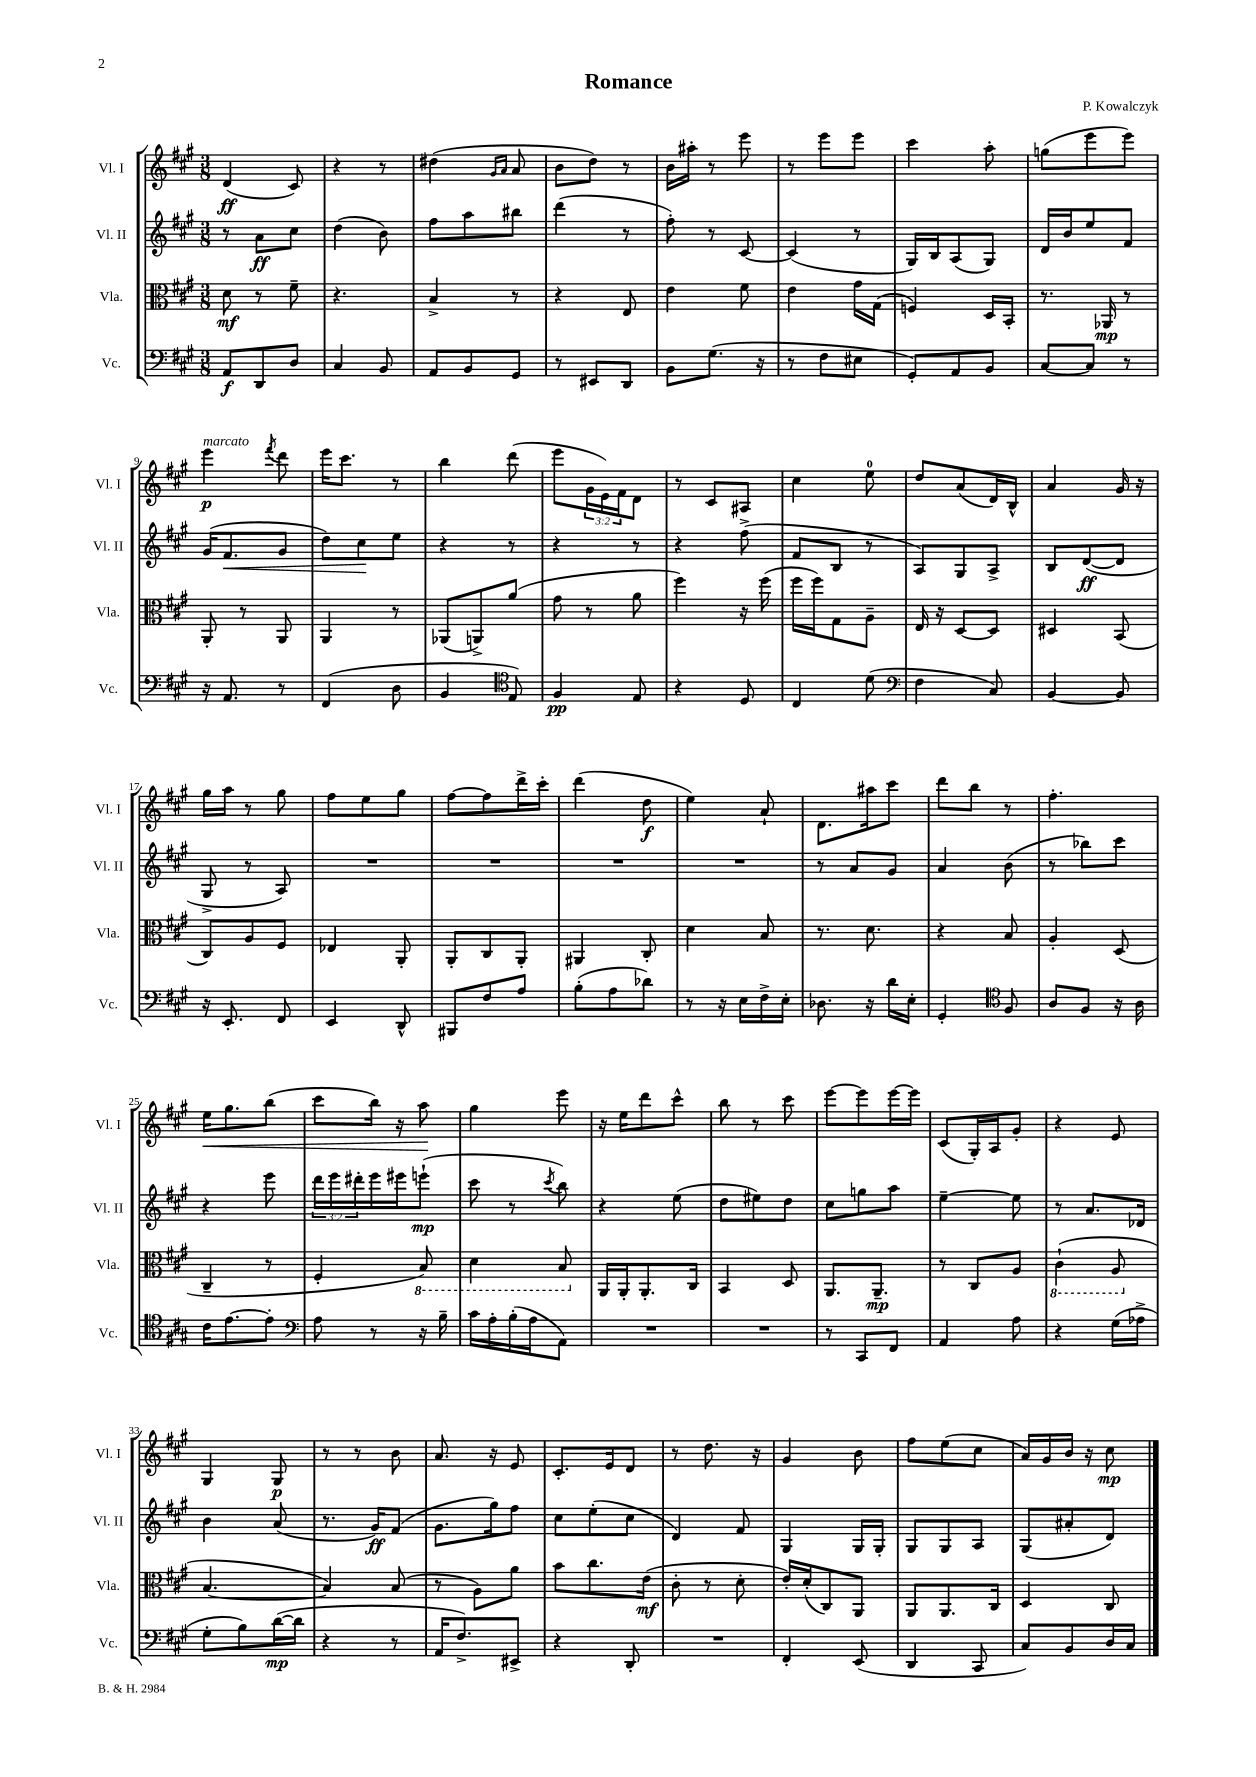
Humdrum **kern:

**kern	**dynam	**kern	**dynam	**kern	**dynam	**kern	**dynam
*part4	*part4	*part3	*part3	*part2	*part2	*part1	*part1
*staff4	*staff4	*staff3	*staff3	*staff2	*staff2	*staff1	*staff1
*I"Vc.	*	*I"Vla.	*	*I"Vl. II	*	*I"Vl. I	*
*I'Vc.	*	*I'Vla.	*	*I'Vl. II	*	*I'Vl. I	*
*clefF4	*	*clefC3	*	*clefG2	*	*clefG2	*
*k[f#c#g#]	*	*k[f#c#g#]	*	*k[f#c#g#]	*	*k[f#c#g#]	*
*M3/8	*	*M3/8	*	*M3/8	*	*M3/8	*
=1	=1	=1	=1	=1	=1	=1	=1
8AA/L	f	8d\	mf	8r	.	(4d/	ff
8DD/	.	8r	.	8a\L	ff	.	.
8D/J	.	8f#~\	.	8cc#\J	.	8c#/)	.
=2	=2	=2	=2	=2	=2	=2	=2
4C#/	.	4.r	.	(4dd\	.	4r	.
8BB/	.	.	.	8b\)	.	8r	.
=3	=3	=3	=3	=3	=3	=3	=3
8AA/L	.	4B^/	.	8ff#\L	.	(4dd#X\	.
8BB/	.	.	.	8aa\	.	.	.
.	.	.	.	.	.	16qqg#/LL	.
.	.	.	.	.	.	16qqa/JJ	.
8GG#/J	.	8r	.	8bb#X\J	.	8a/	.
=4	=4	=4	=4	=4	=4	=4	=4
8r	.	4r	.	(4ddd\	.	8b\L	.
8EE#X/L	.	.	.	.	.	8dd\J)	.
8DD/J	.	8E/	.	8r	.	8r	.
=5	=5	=5	=5	=5	=5	=5	=5
8BB\L	.	4e\	.	8ff#'\)	.	16b\LL	.
.	.	.	.	.	.	16aa#X'\JJ	.
(8.G#\J	.	.	.	8r	.	8r	.
.	.	8f#\	.	[8c#/	.	8eee\	.
16r	.	.	.	.	.	.	.
=6	=6	=6	=6	=6	=6	=6	=6
8r	.	4e\	.	(4c#/]	.	8r	.
8F#\L	.	.	.	.	.	8eee\L	.
8E#X\J	.	16g#\LL	.	8r	.	8eee\J	.
.	.	(16G#\JJ	.	.	.	.	.
=7	=7	=7	=7	=7	=7	=7	=7
8GG#'/L)	.	4Fn/)	.	16G#/LL)	.	4ccc#\	.
.	.	.	.	16B/J	.	.	.
8AA/	.	.	.	(8A/	.	.	.
8BB/J	.	16D/LL	.	8G#/J)	.	8aa'\	.
.	.	16BB'/JJ	.	.	.	.	.
=8	=8	=8	=8	=8	=8	=8	=8
[8C#/L	.	8.r	.	16d/LL	.	(8ggn\L	.
.	.	.	.	16b/J	.	.	.
8C#/J]	.	.	.	8ee/	.	8eee\	.
.	.	16AA-X/	mp	.	.	.	.
8r	.	8r	.	8f#/J	.	8eee\J)	.
!!LO:LB:g=z
=9	=9	=9	=9	=9	=9	=9	=9
!	!	!	!	!	!	!LO:TX:a:i:t=marcato	!
16r	.	8AA'/	.	(16g#/KL	.	4eee\	p
!	!	!	!	!	!LO:HP:b	!	!
8.AA/	.	.	.	8.f#/	<	.	.
.	.	8r	.	.	.	.	.
.	.	.	.	.	.	8qfff#/	.
8r	.	8AA/	.	8g#/J	.	8ddd\	.
=10	=10	=10	=10	=10	=10	=10	=10
(4FF#/	.	4AA/	.	8dd\L)	.	16eee\KL	.
.	.	.	.	.	.	8.ccc#\J	.
.	.	.	.	8cc#\	.	.	.
8D\	.	8r	.	8ee\J	[	8r	.
=11	=11	=11	=11	=11	=11	=11	=11
4BB/	.	(8AA-X/L	.	4r	.	4bb\	.
.	.	8AAn^/)	.	.	.	.	.
*clefC4	*	*	*	*	*	*	*
8E/)	.	(8a/J	.	8r	.	(8ddd\	.
=12	=12	=12	=12	=12	=12	=12	=12
4F#/	pp	8g#\	.	4r	.	8eee\L	.
.	.	8r	.	.	.	24g#\L	.
.	.	.	.	.	.	24e\)	.
.	.	.	.	.	.	24f#\J	.
8E/	.	8a\	.	8r	.	8d\J	.
=13	=13	=13	=13	=13	=13	=13	=13
4r	.	4ff#\)	.	4r	.	8r	.
.	.	.	.	.	.	8c#/L	.
8D/	.	16r	.	(8ff#^\	.	8A#X/J	.
.	.	(16ff#\	.	.	.	.	.
=14	=14	=14	=14	=14	=14	=14	=14
4C#/	.	16ff#\LL	.	8f#/L	.	4cc#\	.
.	.	16ff#\J)	.	.	.	.	.
.	.	8G#\	.	8B/J	.	.	.
(8d\	.	8A~\J	.	8r	.	8ee\	.
=15	=15	=15	=15	=15	=15	=15	=15
*clefF4	*	*	*	*	*	*	*
4F#\	.	16E/	.	8A/L)	.	8dd/L	.
.	.	16r	.	.	.	.	.
.	.	[8D/L	.	8G#/	.	(8a/	.
8C#/)	.	8D/J]	.	8A^/J	.	16d/L)	.
.	.	.	.	.	.	16B^^/JJ	.
=16	=16	=16	=16	=16	=16	=16	=16
[4BB/	.	4D#X/	.	8B/L	.	4a/	.
.	.	.	.	([8d/	ff	.	.
8BB/]	.	(8BB/	.	8d/J]	.	16g#/	.
.	.	.	.	.	.	16r	.
!!LO:LB:g=z
=17	=17	=17	=17	=17	=17	=17	=17
16r	.	8C#/L)	.	8G#^/	.	16gg#\LL	.
8.EE'/	.	.	.	.	.	16aa\JJ	.
.	.	8A/	.	8r	.	8r	.
8FF#/	.	8F#/J	.	8A/)	.	8gg#\	.
=18	=18	=18	=18	=18	=18	=18	=18
4EE/	.	4E-X/	.	4.r	.	8ff#\L	.
.	.	.	.	.	.	8ee\	.
8DD^^/	.	8AA'/	.	.	.	8gg#\J	.
=19	=19	=19	=19	=19	=19	=19	=19
8BBB#X/L	.	8AA'/L	.	4.r	.	[8ff#\L	.
8F#/	.	8C#/	.	.	.	8ff#\]	.
8A/J	.	8AA'/J	.	.	.	16ddd^\L	.
.	.	.	.	.	.	16ccc#'\JJ	.
=20	=20	=20	=20	=20	=20	=20	=20
(8B'\L	.	4AA#X/	.	4.r	.	(4ddd\	.
8A\	.	.	.	.	.	.	.
8d-X\J)	.	8C#'/	.	.	.	8dd\	f
=21	=21	=21	=21	=21	=21	=21	=21
8r	.	4d\	.	4.r	.	4ee\)	.
16r	.	.	.	.	.	.	.
16E\LL	.	.	.	.	.	.	.
16F#^\	.	8B/	.	.	.	8a`/	.
16E'\JJ	.	.	.	.	.	.	.
=22	=22	=22	=22	=22	=22	=22	=22
8.D-X\	.	8.r	.	8r	.	8.d\L	.
.	.	.	.	8a/L	.	.	.
16r	.	8.d\	.	.	.	16aa#X\k	.
16d\LL	.	.	.	8g#/J	.	8ccc#\J	.
16E'\JJ	.	.	.	.	.	.	.
=23	=23	=23	=23	=23	=23	=23	=23
4GG#'/	.	4r	.	4a/	.	8ddd\L	.
.	.	.	.	.	.	8bb\J	.
*clefC4	*	*	*	*	*	*	*
8F#/	.	8B/	.	(8b\	.	8r	.
=24	=24	=24	=24	=24	=24	=24	=24
8A/L	.	4A'/	.	8r	.	4.ff#'\	.
8F#/J	.	.	.	8bb-X\L)	.	.	.
16r	.	(8D/	.	8ccc#\J	.	.	.
16A\	.	.	.	.	.	.	.
!!LO:LB:g=z
=25	=25	=25	=25	=25	=25	=25	=25
!	!	!	!	!	!	!	!LO:HP:b
16c#\KL	.	4C#~/	.	4r	.	16ee\KL	<
[8.e\	.	.	.	.	.	8.gg#\	.
8e'\J]	.	8r	.	8eee\	.	(8bb\J	.
=26	=26	=26	=26	=26	=26	=26	=26
*clefF4	*	*	*	*	*	*	*
8A\	.	4F#'/	.	24ddd\LL	.	8ccc#\L	.
.	.	.	.	24eee\	.	.	.
.	.	.	.	24ddd#X'\	.	.	.
8r	.	.	.	16eee\	.	16bb\Jk)	.
.	.	.	.	16eee#X\J	.	16r	.
*	*	*8ba	*	*	*	*	*
16r	.	8BB/)	.	(8eeen`\J	mp	8aa\	.
16B~\	.	.	.	.	.	.	.
.	.	.	.	.	.	.	[
=27	=27	=27	=27	=27	=27	=27	=27
16c#\LL	.	4D\	.	8ccc#\	.	4gg#\	.
16A'\	.	.	.	.	.	.	.
(16B'\	.	.	.	8r	.	.	.
16A\J	.	.	.	.	.	.	.
.	.	.	.	8qccc#/	.	.	.
8AA\J)	.	8BB/	.	8bb\)	.	8eee\	.
=28	=28	=28	=28	=28	=28	=28	=28
*	*	*X8ba	*	*	*	*	*
4.r	.	16AA/LL	.	4r	.	16r	.
.	.	16AA'/J	.	.	.	16ee\KL	.
.	.	8.AA'/	.	.	.	8ddd\	.
.	.	.	.	(8ee\	.	8ccc#^^\J	.
.	.	16C#/Jk	.	.	.	.	.
=29	=29	=29	=29	=29	=29	=29	=29
4.r	.	4BB/	.	8dd\L	.	8bb\	.
.	.	.	.	8ee#X\)	.	8r	.
.	.	8D/	.	8dd\J	.	8ccc#\	.
=30	=30	=30	=30	=30	=30	=30	=30
8r	.	8.AA/L	.	8cc#\L	.	[8eee\L	.
8CC#/L	.	.	.	8ggn\	.	8eee\]	.
.	.	8.AA~/J	mp	.	.	.	.
8FF#/J	.	.	.	8aa\J	.	[16eee\L	.
.	.	.	.	.	.	16eee\JJ]	.
=31	=31	=31	=31	=31	=31	=31	=31
4AA/	.	8r	.	[4ee~\	.	(8c#/L	.
.	.	8C#/L	.	.	.	16G#'/L)	.
.	.	.	.	.	.	16A/J	.
8A\	.	8A/J	.	8ee\]	.	8g#'/J	.
=32	=32	=32	=32	=32	=32	=32	=32
*	*	*8ba	*	*	*	*	*
4r	.	(4C#`\	.	8r	.	4r	.
.	.	.	.	8.a/L	.	.	.
(16G#\LL	.	8AA/	.	.	.	8e/	.
16A-X^\JJ	.	.	.	16d-X/Jk	.	.	.
!!LO:LB:g=z
=33	=33	=33	=33	=33	=33	=33	=33
*	*	*X8ba	*	*	*	*	*
8G#'\L	.	[4.B/	.	4b\	.	4G#/	.
8B\)	.	.	.	.	.	.	.
([16d\L	mp	.	.	(8a/	.	8G#/	p
16d\JJ]	.	.	.	.	.	.	.
=34	=34	=34	=34	=34	=34	=34	=34
4r	.	4B/])	.	8.r	.	8r	.
.	.	.	.	.	.	8r	.
.	.	.	.	16g#/KL)	ff	.	.
8r	.	(8B/	.	(8f#/J	.	8b\	.
=35	=35	=35	=35	=35	=35	=35	=35
16AA/KL	.	8r	.	8.g#\L	.	8.a/	.
8.F#^/)	.	.	.	.	.	.	.
.	.	8A\L)	.	.	.	.	.
.	.	.	.	16gg#\k)	.	16r	.
8EE#X^/J	.	8a\J	.	8ff#\J	.	8e/	.
=36	=36	=36	=36	=36	=36	=36	=36
4r	.	8b\L	.	8cc#\L	.	8.c#'/L	.
.	.	8.cc#\	.	(8ee'\	.	.	.
.	.	.	.	.	.	16e/k	.
8DD'/	.	.	.	8cc#\J	.	8d/J	.
.	.	(16e\Jk	mf	.	.	.	.
=37	=37	=37	=37	=37	=37	=37	=37
4.r	.	8c#'\	.	4d/)	.	8r	.
.	.	8r	.	.	.	8.dd\	.
.	.	8d'\	.	8f#/	.	.	.
.	.	.	.	.	.	16r	.
=38	=38	=38	=38	=38	=38	=38	=38
4FF#'/	.	16e'/LL)	.	4G#/	.	4g#/	.
.	.	(16d'/J	.	.	.	.	.
.	.	8C#/)	.	.	.	.	.
(8EE/	.	8AA/J	.	16G#/LL	.	8b\	.
.	.	.	.	16G#'/JJ	.	.	.
=39	=39	=39	=39	=39	=39	=39	=39
4DD/	.	8AA/L	.	8G#/L	.	8ff#\L	.
.	.	8.AA/	.	8G#/	.	(8ee\	.
8CC#/	.	.	.	8A/J	.	8cc#\J	.
.	.	16C#/Jk	.	.	.	.	.
=40	=40	=40	=40	=40	=40	=40	=40
8C#/L)	.	4D/	.	(8G#/L	.	16a/LL)	.
.	.	.	.	.	.	16g#/	.
8BB/	.	.	.	8a#X'/	.	16b/JJ	.
.	.	.	.	.	.	16r	.
16D/L	.	8C#/	.	8d/J)	.	8cc#\	mp
16C#/JJ	.	.	.	.	.	.	.
==	==	==	==	==	==	==	==
*-	*-	*-	*-	*-	*-	*-	*-
